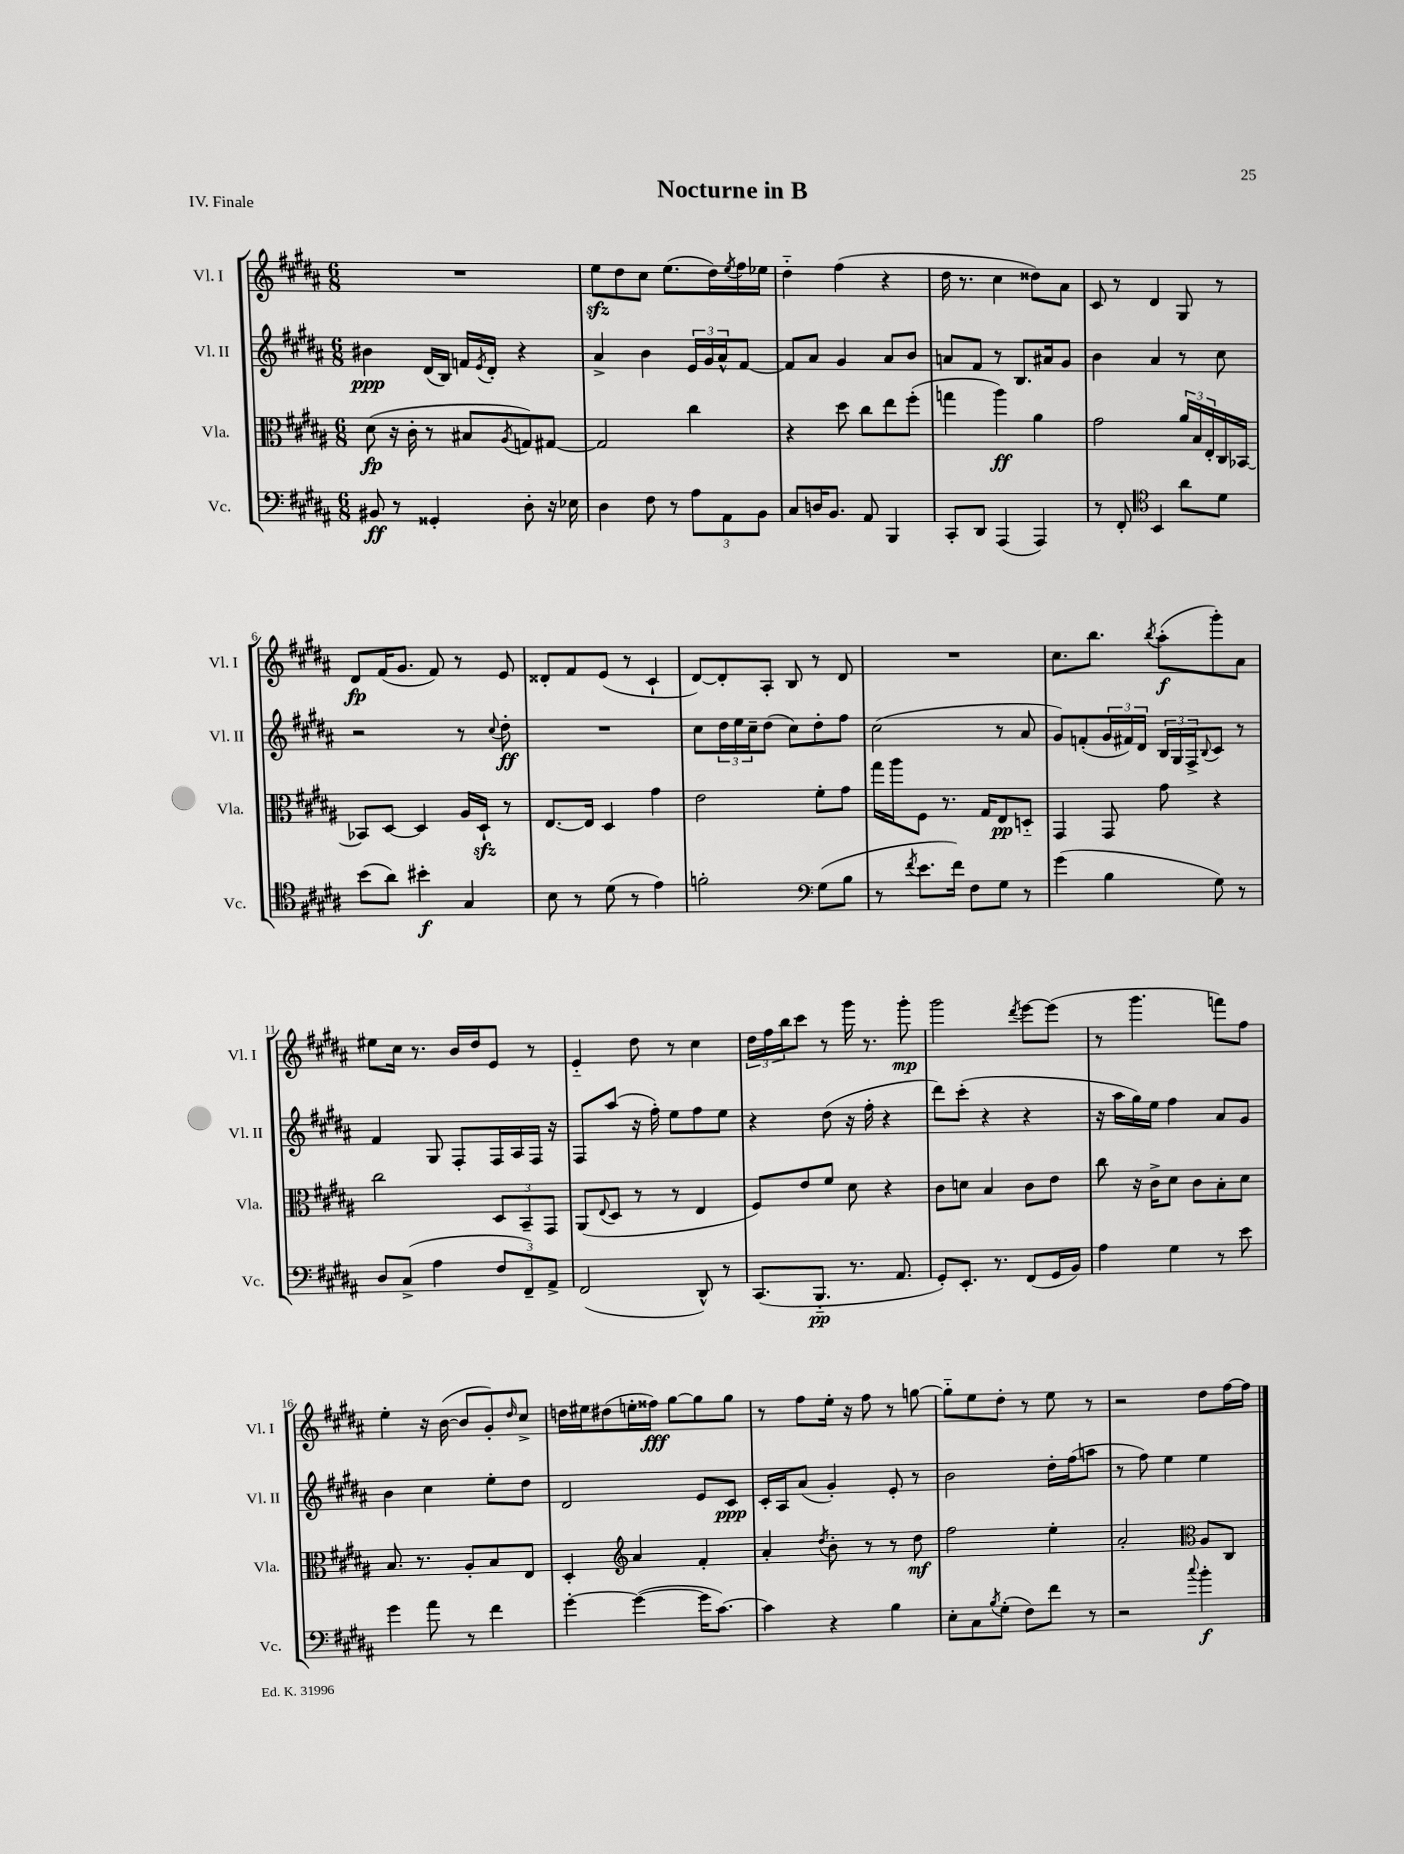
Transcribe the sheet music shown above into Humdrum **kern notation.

**kern	**kern	**kern	**kern
*staff4	*staff3	*staff2	*staff1
*clefF4	*clefC3	*clefG2	*clefG2
*k[f#c#g#d#a#]	*k[f#c#g#d#a#]	*k[f#c#g#d#a#]	*k[f#c#g#d#a#]
*M6/8	*M6/8	*M6/8	*M6/8
8BB#	(8d#	4b#	2.r
8r	16r	.	.
.	16c#'	.	.
4GG##'	8r	(16d#	.
.	.	16B)	.
.	8B#	16f	.
.	.	8qe	.
.	.	16d#'	.
.	8qA#	.	.
8D#'	8G)	4r	.
16r	[8G#	.	.
16E-	.	.	.
=	=	=	=
4D#	2G#]	4a#^	8ee
.	.	.	8dd#
8F#	.	4b	8cc#
8r	.	.	(8.ee
12A#	4cc#	24e	.
.	.	24g#	.
.	.	.	16dd#)
12AA#	.	24a#^^	.
.	.	.	8qee
.	.	[8f#	16ff#
12BB	.	.	.
.	.	.	16ee-
=	=	=	=
8C#	4r	8f#]	4dd#'~
16D	.	8a#	.
8.BB	.	.	.
.	8dd#	4g#	(4ff#
8AA#	8cc#	.	.
4BBB	8ee	8a#	4r
.	(8ff#'	8b	.
=	=	=	=
8CC#'	4gg	8a	16dd#
.	.	.	8.r
8DD#	.	8f#	.
(4AAA#	4aa#)	8r	4cc#
.	.	8.B	.
4AAA#)	4a#	.	8dd##)
.	.	16a#	.
.	.	8g#	8a#
=	=	=	=
8r	2g#	4b	8c#
8FF#'	.	.	8r
*clefC4	*	*	*
4BB	.	4a#	4d#
8a#	24a#	8r	8G#
.	24B	.	.
.	24E'	.	.
8d#	16C#	8cc#	8r
.	[16BB-	.	.
=	=	=	=
(8b	8BB-]	2r	8d#
8a#)	[8D#	.	(16f#
.	.	.	8.g#
4b#'	4D#]	.	.
.	.	.	8f#)
4G#	16A#	8r	8r
.	16D#`	.	.
.	.	8qqcc#	.
.	8r	8dd#'	8e
=	=	=	=
8B	[8.E	2.r	8d##'
8r	.	.	8f#
.	16E]	.	.
(8d#	4D#	.	(8e
8r	.	.	8r
4e)	4g#	.	4c#`
=	=	=	=
2f'	2e	8cc#	[8d#)
.	.	24dd#	8d#']
.	.	24ee	.
.	.	24cc#~	.
.	.	(8dd#	8A#'
.	.	8cc#)	8B
*clefF4	*	*	*
(8G#	8f#'	8dd#'	8r
8B	8g#	8ff#	8d#
=	=	=	=
8r	16gg#	(2cc#	2.r
.	16aa#	.	.
8qf#	.	.	.
8.e	8F#	.	.
.	8.r	.	.
16f#)	.	.	.
8F#	.	.	.
.	16G#	.	.
8G#	8E	8r	.
8r	8D'~	8a#	.
=	=	=	=
(4g#	4GG#	8g#)	8.cc#
.	.	(8f'	.
.	.	.	8.bb
4B	8GG#	24g#	.
.	.	24f#)	.
.	.	24d#	.
.	.	.	8qbb
.	8g#	24B	(8aa#'
.	.	24G#	.
.	.	24F#^	.
.	.	8qqB	.
8G#)	4r	8c#	8ggg#')
8r	.	8r	8a#
=	=	=	=
8D#	2cc#	4f#	8ee#
(8C#^	.	.	16cc#
.	.	.	8.r
4A#	.	8G#	.
.	.	8F#'	16b
.	.	.	16dd#
12F#	12D#	16F#	8e
.	.	16A#	.
12FF#~)	12BB~	.	.
.	.	16F#	8r
12AA#^	12GG#	.	.
.	.	16r	.
=	=	=	=
(2FF#	(8AA#	8F#	4e'~
.	8qqE	.	.
.	8D#	(8aa#	.
.	8r	16r	8dd#
.	.	16ff#')	.
.	8r	8ee	8r
8DD#^^)	4E	8ff#	4cc#
8r	.	8ee	.
=	=	=	=
(8.CC#	8F#)	4r	24dd#
.	.	.	24ff#
.	.	.	24bb
.	8e	.	8ccc#
8.BBB'~	.	.	.
.	8f#	(8dd#	8r
8.r	8d#	16r	16ggg#
.	.	16ff#'	8.r
.	4r	4r	.
8.AA#	.	.	.
.	.	.	8ggg#'
=	=	=	=
8GG#')	8c#	8ddd#)	2ggg#
8.EE'	8d	(8ccc#'	.
.	4B	4r	.
8.r	.	.	.
.	.	.	8qddd#
(8FF#	8c#	4r	[8eee
16GG#	8e	.	(8eee]
16BB)	.	.	.
=	=	=	=
4A#	8cc#	16r	8r
.	.	16aa#	.
.	16r	16gg#)	4.ggg#
.	16c#^	16ee	.
4G#	8d#	4ff#	.
.	8c#	.	.
8r	8B'	8a#	8fff)
8e	8d#	8g#	8ff#
=	=	=	=
4g#	8.B	4b	4ee'
.	8.r	.	.
8a#	.	4cc#	16r
.	.	.	([16b
8r	8A#'	.	8b]
4f#	8B	8ee'	8g#')
.	.	.	16qqdd#
.	8E	8dd#	8cc#^
=	=	=	=
[4g#'	4D#'	2d#	16dd
.	.	.	16ee#
.	.	.	(8dd#
*	*clefG2	*	*
(4g#_	4a#	.	16ee'
.	.	.	16ff##)
.	.	.	[8gg#
16g#]	4f#'	8e	8gg#]
[8.c#)	.	.	.
.	.	8c#	8gg#
=	=	=	=
4c#]	4a#'	16c#'	8r
.	.	16A#	.
.	.	(8a#	8ff#
.	8qdd#	.	.
4r	8b'	4g#')	16ee'
.	.	.	16r
.	8r	.	8ff#
4B	8r	8e'	8r
.	8dd#	8r	[8gg
=	=	=	=
8E'	2ff#	2b	8gg'~]
8C#	.	.	8ee
8qB	.	.	.
(8G#'	.	.	8dd#'
8F#)	.	.	8r
8f#	4ee'	16dd#'	8ee
.	.	(16ff#	.
8r	.	8aa	8r
=	=	=	=
2r	2a#'	8r	2r
.	.	8ff#)	.
.	.	4ee	.
*	*clefC3	*	*
8qqcc#	.	.	.
4b'	8A#	4ee	8dd#
.	8C#	.	[16ff#
.	.	.	16ff#]
==	==	==	==
*-	*-	*-	*-
